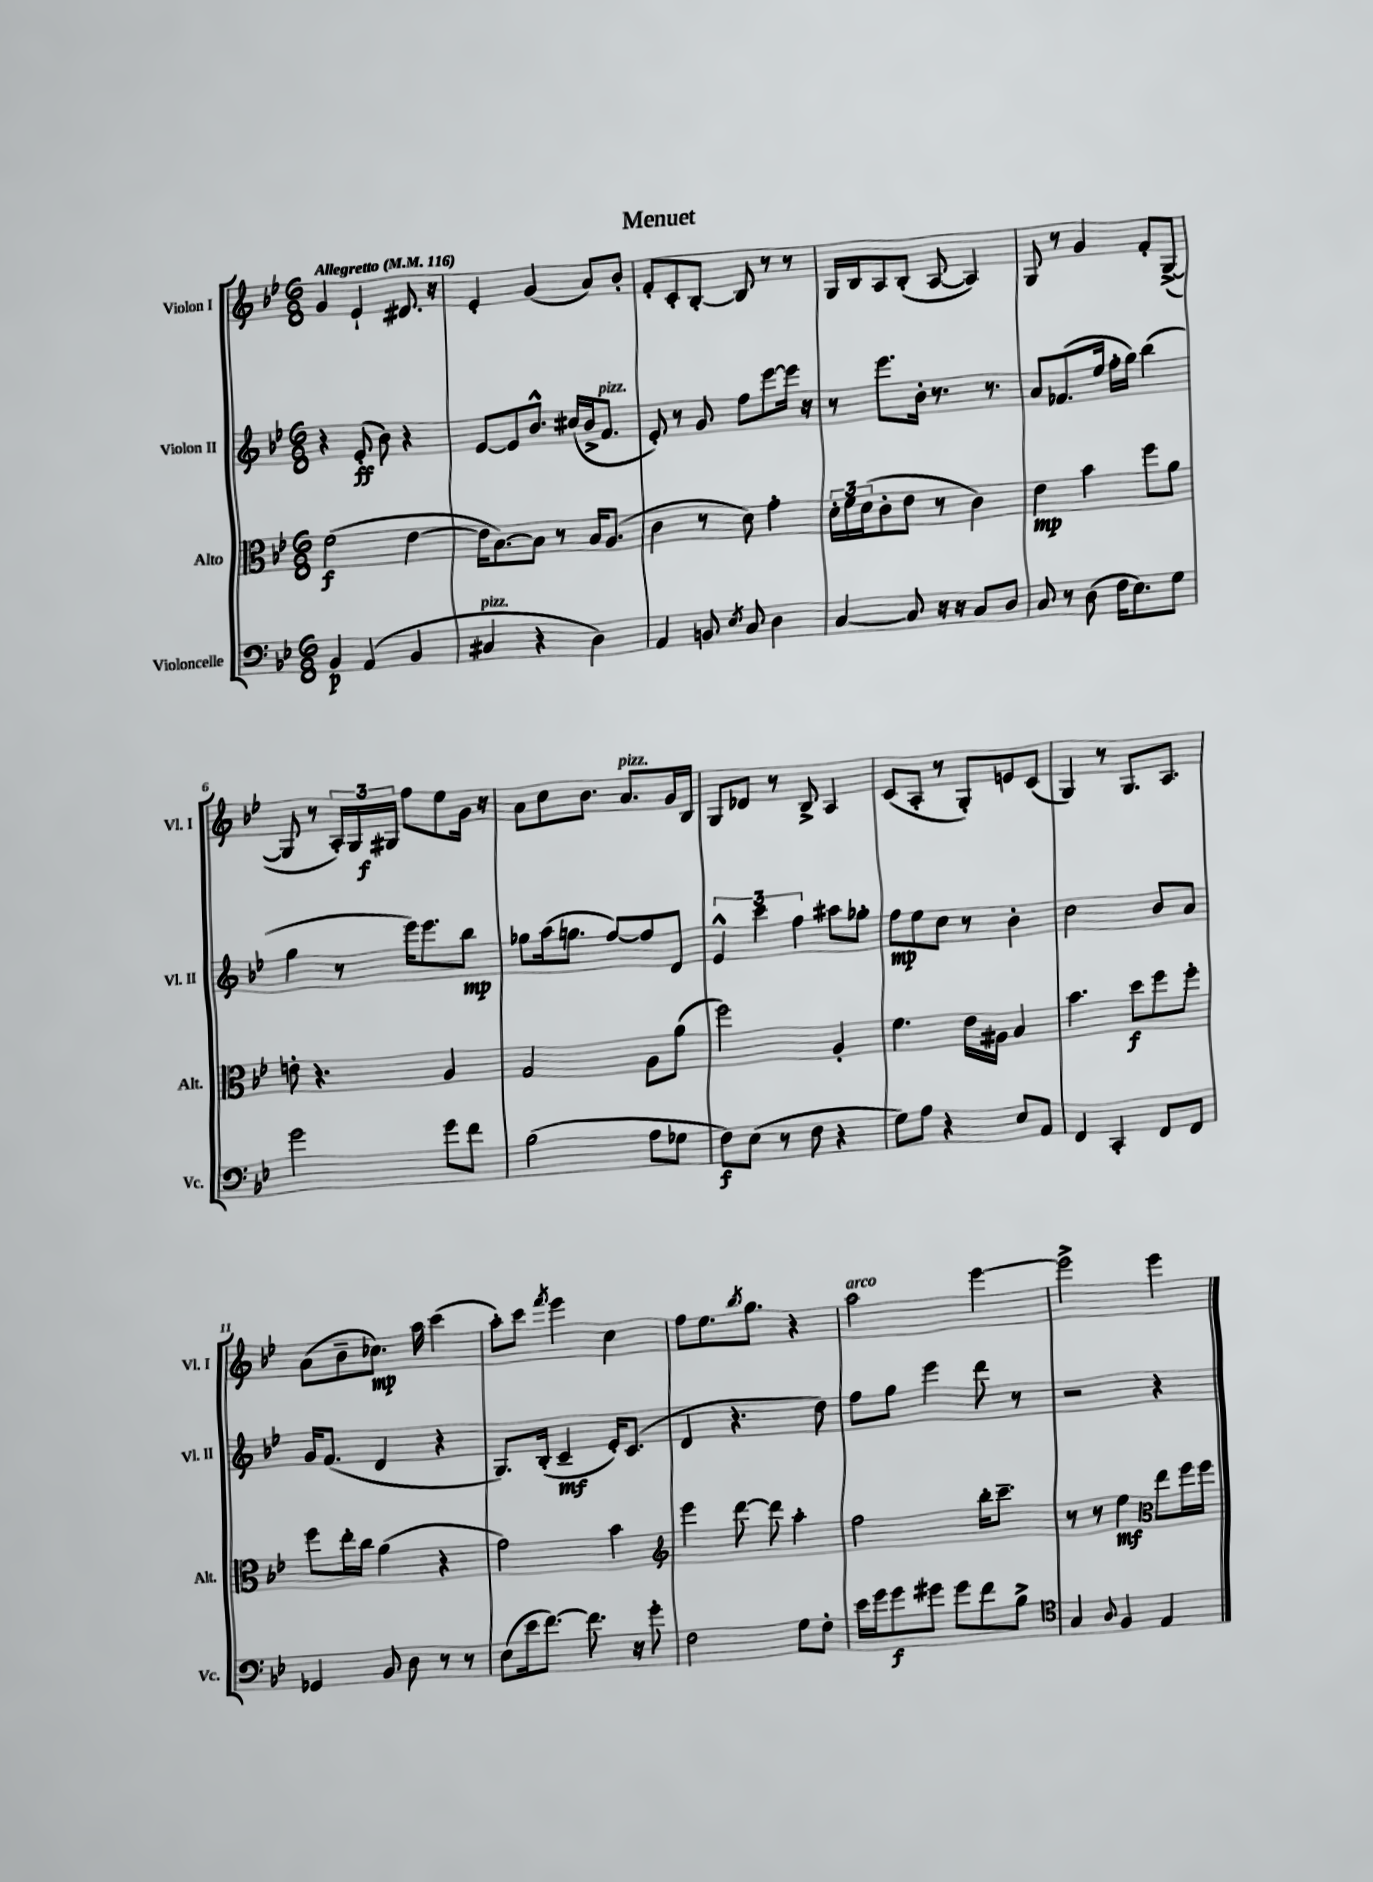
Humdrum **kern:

**kern	**dynam	**kern	**dynam	**kern	**dynam	**kern	**dynam
*part4	*part4	*part3	*part3	*part2	*part2	*part1	*part1
*staff4	*staff4	*staff3	*staff3	*staff2	*staff2	*staff1	*staff1
*I"Violoncelle	*	*I"Alto	*	*I"Violon II	*	*I"Violon I	*
*I'Vc.	*	*I'Alt.	*	*I'Vl. II	*	*I'Vl. I	*
*clefF4	*	*clefC3	*	*clefG2	*	*clefG2	*
*k[b-e-]	*	*k[b-e-]	*	*k[b-e-]	*	*k[b-e-]	*
*M6/8	*	*M6/8	*	*M6/8	*	*M6/8	*
*MM116	*	*MM116	*	*MM116	*	*MM116	*
=1	=1	=1	=1	=1	=1	=1	=1
!	!	!	!	!	!	!LO:TX:a:B:t=Allegretto	!
4BB-/	p	(2f\	f	4r	.	4g/	.
(4AA/	.	.	.	(8e-'/	ff	4e-`/	.
.	.	.	.	8b-\)	.	.	.
4BB-/	.	[4e-\	.	4r	.	8.d#X/	.
.	.	.	.	.	.	16r	.
=2	=2	=2	=2	=2	=2	=2	=2
!LO:TX:a:i:t=pizz.	!	!	!	!	!	!	!
4C#X/	.	16e-\KL]	.	[8e-/L	.	4e-'/	.
.	.	[8.B-\)	.	.	.	.	.
.	.	.	.	8e-/]	.	.	.
4r	.	8B-\J]	.	8.b-^^/J	.	(4g/	.
.	.	8r	.	.	.	.	.
.	.	.	.	(16cc#X/LL	.	.	.
4D\)	.	16B-/KL	.	16b-^/J	.	8a/L)	.
!	!	!	!	!LO:TX:a:i:t=pizz.	!	!	!
.	.	(8.A/J	.	8.f/J	.	.	.
.	.	.	.	.	.	8b-'/J	.
=3	=3	=3	=3	=3	=3	=3	=3
4AA/	.	4c\	.	8e-'/)	.	8f'/L	.
.	.	.	.	8r	.	8c'/	.
8BBn/	.	8r	.	8g/	.	[8B-'/J	.
8qE-/	.	.	.	.	.	.	.
8C/	.	8d\)	.	8ff\L	.	8B-/]	.
4D\	.	4g'\	.	[8eee-\	.	8r	.
.	.	.	.	16eee-\Jk]	.	8r	.
.	.	.	.	16r	.	.	.
=4	=4	=4	=4	=4	=4	=4	=4
[4C/	.	24d'\LL	.	8r	.	16G/LL	.
.	.	24f\	.	.	.	.	.
.	.	.	.	.	.	16B-/J	.
.	.	(24d\J	.	.	.	.	.
.	.	8c'\	.	8.eee-\L	.	8A/	.
8C/]	.	8e-\J	.	.	.	(8B-'/J	.
.	.	.	.	16b-'\Jk	.	.	.
16r	.	8r	.	8.r	.	[8A/	.
16r	.	.	.	.	.	.	.
8C/L	.	4c\)	.	.	.	4A/])	.
.	.	.	.	8.r	.	.	.
8D/J	.	.	.	.	.	.	.
=5	=5	=5	=5	=5	=5	=5	=5
8C/	.	4e-\	mp	8a/L	.	8G/	.
8r	.	.	.	(8.f-X/	.	8r	.
(8D\	.	4b-\	.	.	.	4g/	.
.	.	.	.	16ee-/Jk	.	.	.
16F\KL	.	.	.	16ff'\LL	.	.	.
8.E-\)	.	.	.	16gg\JJ)	.	.	.
.	.	8ff\L	.	(4bb-\	.	8f'/L	.
8G\J	.	8a\J	.	.	.	([8G^/J	.
!!LO:LB:g=z
=6	=6	=6	=6	=6	=6	=6	=6
2g\	.	8en'\	.	4gg\	.	8G/]	.
.	.	4.r	.	.	.	8r	.
.	.	.	.	8r	.	24A'/LL)	.
.	.	.	.	.	.	24G/	.
.	.	.	.	.	.	24G#X/JJ	f
.	.	.	.	16eee-\KL)	.	8ff\L	.
.	.	.	.	8.eee-\	.	.	.
8g\L	.	4A/	.	.	.	8ee-\	.
8f\J	.	.	.	8bb-\J	mp	16g\Jk	.
.	.	.	.	.	.	16r	.
=7	=7	=7	=7	=7	=7	=7	=7
(2B-\	.	2G/	.	8gg-X\L	.	8a\L	.
.	.	.	.	(16aa\k	.	8cc\	.
.	.	.	.	8.ggn\J	.	.	.
.	.	.	.	.	.	8.b-\J	.
.	.	.	.	[8ff/L)	.	.	.
!	!	!	!	!	!	!LO:TX:a:i:t=pizz.	!
.	.	.	.	.	.	8.a/L	.
8A\L	.	8A\L	.	8ff/]	.	.	.
8G-X\J	.	(8a\J	.	8d/J	.	16g/L	.
.	.	.	.	.	.	16B-/JJ	.
=8	=8	=8	=8	=8	=8	=8	=8
8F\L)	f	2ff\)	.	6e-^^/	.	8G/L	.
(8E-\J	.	.	.	.	.	8d-X/J	.
.	.	.	.	6ccc\	.	.	.
8r	.	.	.	.	.	8r	.
.	.	.	.	6ff\	.	.	.
8F\	.	.	.	.	.	8B-^/	.
4r	.	4A'/	.	8aa#X\L	.	4A/	.
.	.	.	.	8gg-X'\J	.	.	.
=9	=9	=9	=9	=9	=9	=9	=9
8G\L)	.	4.f\	.	8ff\L	mp	(8c/L	.
8A\J	.	.	.	8ee-\	.	8A'/J	.
4r	.	.	.	8cc\J	.	8r	.
.	.	16e-\LL	.	8r	.	8G'/L)	.
.	.	16A#X\JJ	.	.	.	.	.
8E-/L	.	4B-/	.	4b-'\	.	8en/	.
8AA/J	.	.	.	.	.	(8c/J	.
=10	=10	=10	=10	=10	=10	=10	=10
4FF/	.	4.b-\	.	2cc\	.	4G/)	.
4CC'/	.	.	.	.	.	8r	.
.	.	8dd\L	f	.	.	8.G/L	.
8FF/L	.	8ff\	.	8b-/L	.	.	.
.	.	.	.	.	.	8.A/J	.
8FF/J	.	8ff'\J	.	8a/J	.	.	.
!!LO:LB:g=z
=11	=11	=11	=11	=11	=11	=11	=11
4GG-X/	.	8ff\L	.	16g/KL	.	(8a\L	.
.	.	.	.	(8.f/J	.	.	.
.	.	16ee-'\L	.	.	.	8b-~\	.
.	.	16cc\JJ	.	.	.	.	.
8BB-/	.	(4a\	.	4d/	.	8.cc-X\J)	mp
8D\	.	.	.	.	.	.	.
.	.	.	.	.	.	16aa\	.
8r	.	4r	.	4r	.	(4ccc\	.
8r	.	.	.	.	.	.	.
=12	=12	=12	=12	=12	=12	=12	=12
(8E-\L	.	2g\)	.	8.G/L)	.	8aa'\L)	.
16e-\k	.	.	.	.	.	8ccc\J	.
[8.f\J)	.	.	.	(16B-'/Jk	.	.	.
.	.	.	.	.	.	8qfff/	.
.	.	.	.	4c~/	mf	4eee-\	.
8.f\]	.	.	.	.	.	.	.
.	.	4b-\	.	16e-'/KL)	.	4cc\	.
16r	.	.	.	(8.c/J	.	.	.
8g'\	.	.	.	.	.	.	.
=13	=13	=13	=13	=13	=13	=13	=13
*	*	*clefG2	*	*	*	*	*
2F\	.	4eee-\	.	4d/	.	8ff\L	.
.	.	.	.	.	.	8.ee-\	.
.	.	[8ddd\	.	4.r	.	.	.
.	.	.	.	.	.	8qbb-/	.
.	.	.	.	.	.	8.gg\J	.
.	.	8ddd\]	.	.	.	.	.
8G\L	.	4aa'\	.	.	.	4r	.
8F'\J	.	.	.	8dd\)	.	.	.
=14	=14	=14	=14	=14	=14	=14	=14
!	!	!	!	!	!	!LO:TX:a:i:t=arco	!
16e-\LL	.	2ff\	.	8ff\L	.	2aa\	.
16g\J	.	.	.	.	.	.	.
8g\	f	.	.	8gg\J	.	.	.
8g#X\J	.	.	.	4eee-\	.	.	.
8g#\L	.	.	.	.	.	.	.
8f\	.	16bb-'\KL	.	8ddd\	.	[4eee-\	.
.	.	8.ccc~\J	.	.	.	.	.
8B-^\J	.	.	.	8r	.	.	.
=15	=15	=15	=15	=15	=15	=15	=15
*clefC4	*	*	*	*	*	*	*
4G/	.	8r	.	2r	.	2eee-^\]	.
.	.	8r	.	.	.	.	.
8qqA/	.	.	.	.	.	.	.
4F/	.	4ee-\	mf	.	.	.	.
*	*	*clefC3	*	*	*	*	*
4E-/	.	8ee-\L	.	4r	.	4eee-\	.
.	.	16ff\L	.	.	.	.	.
.	.	16ff\JJ	.	.	.	.	.
==	==	==	==	==	==	==	==
*-	*-	*-	*-	*-	*-	*-	*-
